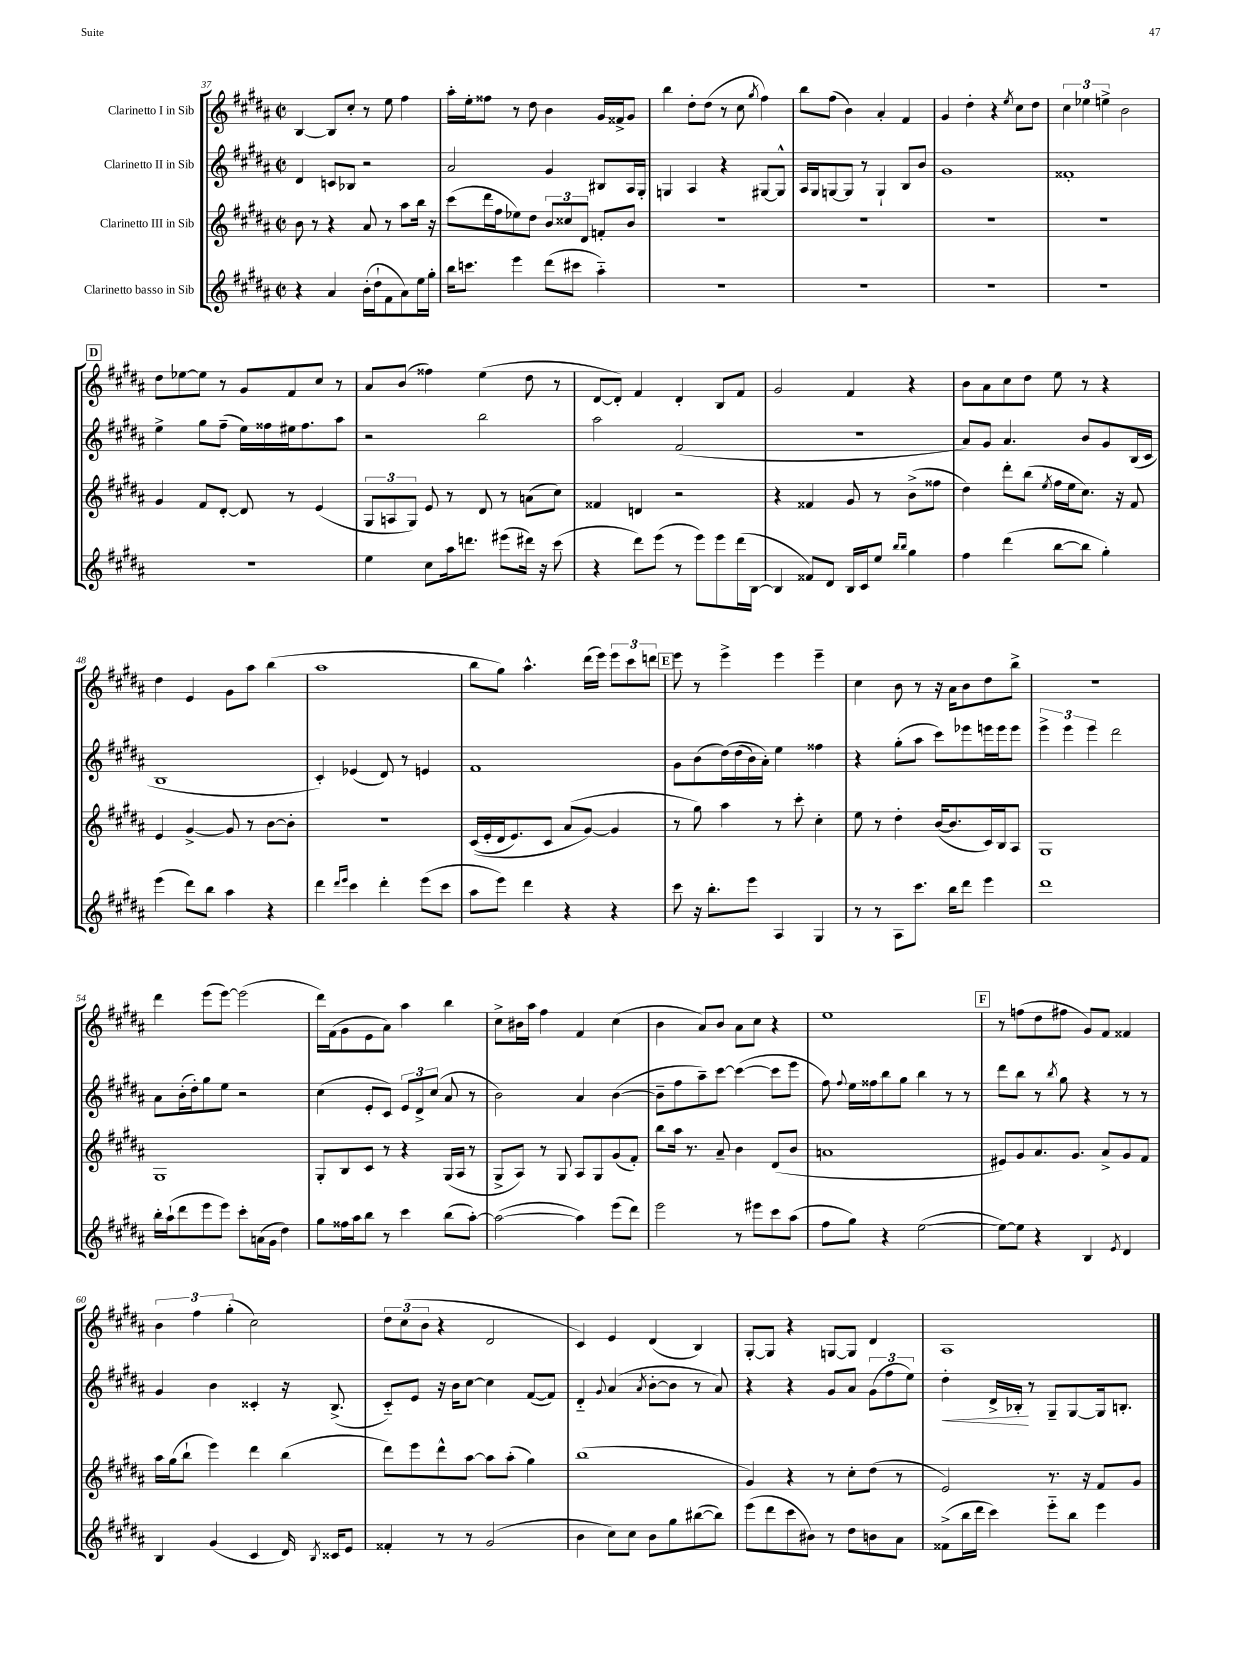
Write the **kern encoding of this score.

**kern	**kern	**kern	**dynam	**kern
*part4	*part3	*part2	*part2	*part1
*staff4	*staff3	*staff2	*staff2	*staff1
*I"Clarinetto basso in Sib	*I"Clarinetto III in Sib	*I"Clarinetto II in Sib	*	*I"Clarinetto I in Sib
*clefG2	*clefG2	*clefG2	*	*clefG2
*k[f#c#g#d#a#]	*k[f#c#g#d#a#]	*k[f#c#g#d#a#]	*	*k[f#c#g#d#a#]
*M2/2	*M2/2	*M2/2	*	*M2/2
*met(c|)	*met(c|)	*met(c|)	*	*met(c|)
=37	=37	=37	=37	=37
4r	8b\	4d#/	.	[4B/
.	8r	.	.	.
4a#/	4r	8cn/L	.	8B/L]
.	.	8B-X/J	.	8cc#'/J
(16b'\LL	8a#/	2r	.	8r
16dd#`\J	.	.	.	.
8f#\	8r	.	.	8ee\
8a#\)	8aa#\L	.	.	4ff#\
16ee\L	16bb\Jk	.	.	.
16gg#'\JJ	16r	.	.	.
=38	=38	=38	=38	=38
16bb\KL	(8ccc#\L	2a#/	.	16aa#'\LL
8.cccn\J	.	.	.	16ee'\J
.	16ddd#\L	.	.	8ff##X\J
.	16ff#\J	.	.	.
4eee\	8ee-X\)	.	.	8r
.	8dd#\J	.	.	8dd#\
(8ddd#\L	12b/L	4g#/	.	4b\
.	12cc##X/	.	.	.
8ccc#X\J	.	.	.	.
.	12d#/J	.	.	.
4aa#\)	8fn'/L	8B#X/L	.	16g#/LL
.	.	.	.	16f##X^/J
.	8b/J	16A#/L	.	8g#/J
.	.	16G#'/JJ	.	.
=39	=39	=39	=39	=39
1r	1r	4Gn/	.	4bb\
.	.	4A#/	.	8dd#'\L
.	.	.	.	(8dd#\J
.	.	4r	.	8r
.	.	.	.	8cc#\
.	.	.	.	8qgg#/
.	.	[8G#X/L	.	4ff#\)
.	.	8G#^^/J]	.	.
=40	=40	=40	=40	=40
1r	1r	16A#/LL	.	8bb\L
.	.	16G#/J	.	.
.	.	[8Gn/	.	(8ff#\J
.	.	8G/J]	.	4b\)
.	.	8r	.	.
.	.	4G`/	.	4a#'/
.	.	8B/L	.	4f#/
.	.	8b/J	.	.
=41	=41	=41	=41	=41
1r	1r	1g#	.	4g#/
.	.	.	.	4dd#'\
.	.	.	.	4r
.	.	.	.	8qee/
.	.	.	.	8cc#\L
.	.	.	.	8dd#\J
=42	=42	=42	=42	=42
1r	1r	1f##X'	.	6cc#\
.	.	.	.	6ee-X\
.	.	.	.	6een^\
.	.	.	.	2b\
!!LO:LB:g=z
!!LO:REH:place=s1:t=D
=43	=43	=43	=43	=43
1r	4g#/	4ee^\	.	8dd#\L
.	.	.	.	[8ee-X\
.	8f#/L	8gg#\L	.	8ee-\J]
.	[8d#'/J	(8ff#~\J	.	8r
.	8d#/]	16ee\LL)	.	8g#/L
.	.	16ff##X\	.	.
.	8r	16ee#X\J	.	8f#/
.	.	8.ff##\	.	.
.	(4e/	.	.	8cc#/J
.	.	8aa#\J	.	8r
=44	=44	=44	=44	=44
4ee\	12G#/L	2r	.	8a#/L
.	12An/	.	.	.
.	.	.	.	(8b/J
.	12G#/J)	.	.	.
8cc#\L	8e/	.	.	4ff##X\)
16aa#\k	8r	.	.	.
8.dddn\J	.	.	.	.
.	8d#/	2bb\	.	(4ee\
(8eee#X\L	8r	.	.	.
16ddd#X\Jk)	(8an\L	.	.	8dd#\
16r	.	.	.	.
(8ccc#\	8cc#\J)	.	.	8r
=45	=45	=45	=45	=45
4r	4f##X/	2aa#\	.	[8d#/L
.	.	.	.	8d#'/J])
8ddd#\L)	4dn/	.	.	4f#/
(8eee\J	.	.	.	.
8r	2r	(2f#/	.	4d#'/
8eee\L)	.	.	.	.
8eee\	.	.	.	8B/L
(16ddd#\L	.	.	.	8f#/J
[16B\JJ	.	.	.	.
=46	=46	=46	=46	=46
4B/]	4r	1r	.	2g#/
8f##X/L)	4f##X/	.	.	.
8d#/J	.	.	.	.
16B/LL	8g#/	.	.	4f#/
16c#/J	.	.	.	.
8ee/J	8r	.	.	.
16qqbb/LL	.	.	.	.
16qqbb/JJ	.	.	.	.
4gg#\	(8b^\L	.	.	4r
.	8ff##X\J	.	.	.
=47	=47	=47	=47	=47
4ff#\	4dd#\)	8a#/L)	.	8b\L
.	.	8g#/J	.	8a#\
(4ddd#\	8ddd#'\L	4.a#/	.	8cc#\
.	(8bb\J	.	.	8dd#\J
.	8qee/	.	.	.
[8bb\L	16ff#\LL	.	.	8ee\
.	16ee\J	.	.	.
8bb\J]	8.cc#\J)	8b/L	.	8r
4gg#'\)	.	8g#/	.	4r
.	16r	.	.	.
.	8f#/	(16B/L	.	.
.	.	16c#/JJ	.	.
!!LO:LB:g=z
=48	=48	=48	=48	=48
(4eee\	4e/	1B	.	4dd#\
8ddd#\L)	[4g#^/	.	.	4e/
8bb\J	.	.	.	.
4aa#\	8g#/]	.	.	8g#\L
.	8r	.	.	8aa#\J
4r	[8b\L	.	.	(4bb\
.	8b'\J]	.	.	.
=49	=49	=49	=49	=49
4ddd#\	1r	4c#'/)	.	1aa#
16qqddd#/LL	.	.	.	.
16qqeee/JJ	.	.	.	.
4ccc#\	.	(4e-X/	.	.
4ddd#'\	.	8d#/)	.	.
.	.	8r	.	.
(8eee\L	.	4en/	.	.
8ccc#\J	.	.	.	.
=50	=50	=50	=50	=50
8aa#\L	((16c#/LL	1f#	.	8bb\L
.	16e'/	.	.	.
8eee\J)	16d#/J	.	.	8gg#\J)
.	8.e/)	.	.	.
4ddd#\	.	.	.	4.aa#^^\
.	8c#/J	.	.	.
4r	(8a#/L	.	.	.
.	[8g#/J)	.	.	(16ddd#\LL
.	.	.	.	16eee\JJ)
4r	4g#/]	.	.	12eee\L
.	.	.	.	12ccc#\
.	.	.	.	12dddn\J
!!LO:REH:place=s1:t=E
=51	=51	=51	=51	=51
8ccc#\	8r	8g#\L	.	8eee\
16r	8gg#\)	(8b\	.	8r
8.bb'\L	.	.	.	.
.	4aa#\	(16dd#\L)	.	4eee^\
.	.	(16dd#\	.	.
8eee\J	.	16b\)	.	.
.	.	16a#'\JJ)	.	.
4A#/	8r	4ee\	.	4eee\
.	8ccc#'\	.	.	.
4G#/	4cc#'\	4ff##X\	.	4eee~\
=52	=52	=52	=52	=52
8r	8ee\	4r	.	4cc#\
8r	8r	.	.	.
8A#\L	4dd#'\	(8gg#'\L	.	8b\
8.ccc#\J	.	8aa#\J	.	8r
.	([16b/KL	8ccc#\L)	.	16r
16bb\KL	8.b/]	.	.	16a#\KL
8ddd#\J	.	8eee-X\	.	8b\
4eee\	16c#/L)	16eeen\L	.	8dd#\
.	16B/J	16eee\J	.	.
.	8A#/J	8eee\J	.	8bb^\J
=53	=53	=53	=53	=53
1ddd#	1G#	6eee^\	.	1r
.	.	6eee\	.	.
.	.	6eee\	.	.
.	.	2ddd#\	.	.
!!LO:LB:g=z
=54	=54	=54	=54	=54
16bb'\LL	1G#	8a#\L	.	4ddd#\
(16aa#`\J	.	.	.	.
8ddd#\	.	(16b'\L	.	.
.	.	16dd#'\J)	.	.
8eee\	.	8gg#\	.	(8eee\L
8eee\J)	.	8ee\J	.	[8eee\J)
8ccc#'\L	.	2r	.	(2eee\]
(16an\L	.	.	.	.
16g#\JJ	.	.	.	.
4dd#\)	.	.	.	.
=55	=55	=55	=55	=55
8gg#\L	8G#'/L	(4cc#\	.	16ddd#\LL)
.	.	.	.	(16f#\J
16ff##X\L	8B/	.	.	8g#\
16aa#\J	.	.	.	.
8bb\J	8c#/J	8e'/L	.	8e\
8r	8r	8c#/J)	.	8a#\J)
4ccc#\	4r	12e/L	.	4aa#\
.	.	12d#^/	.	.
.	.	(12cc#/J	.	.
(8bb\L	(16G#/LL	8a#/	.	4bb\
.	16A#/JJ	.	.	.
[8aa#'\J)	8r	8r	.	.
=56	=56	=56	=56	=56
(2aa#\_	8G#^/L	2b\)	.	8cc#^\L
.	8A#/J)	.	.	16b#X\L
.	.	.	.	16aa#\JJ
.	8r	.	.	4ff#\
.	8G#/	.	.	.
4aa#\])	8A#/L	4a#/	.	4f#/
.	8G#/	.	.	.
(8eee\L	(8g#/	([4b\	.	(4cc#\
8ddd#\J)	8f#'/J)	.	.	.
=57	=57	=57	=57	=57
2eee\	8bb\L	8b~\L]	.	4b\
.	16aa#\Jk	8ff#\	.	.
.	8.r	.	.	.
.	.	8aa#~\)	.	8a#/L)
.	8a#~/	[8ccc#\J	.	8b/J
8r	4b\	(4ccc#\_	.	8a#\L
8eee#X\L	.	.	.	8cc#\J
8ccc#\	(8d#/L	8ccc#\L]	.	4r
(8aa#\J	8b/J	8eee\J	.	.
=58	=58	=58	=58	=58
8ff#\L	1an	8ff#\)	.	1ee
.	.	8qqff#/	.	.
8gg#\J)	.	16ee\LL	.	.
.	.	16ff##X\J	.	.
4r	.	8bb\	.	.
.	.	8gg#\J	.	.
([2ee\	.	4bb\	.	.
.	.	8r	.	.
.	.	8r	.	.
!!LO:REH:place=s1:t=F
=59	=59	=59	=59	=59
8ee\L_)	8e#X/L)	8ddd#\L	.	8r
8ee\J]	8g#/	8bb\J	.	(8ffn\L
4r	8.a#/	8r	.	8dd#\
.	.	8qbb/	.	.
.	.	8gg#\	.	8ff#X\J
.	8.g#/J	.	.	.
4B/	.	4r	.	8g#/L)
.	8a#^/L	.	.	8f#/J
8qe/	.	.	.	.
4d#/	8g#/	8r	.	4f##X/
.	8f#/J	8r	.	.
!!LO:LB:g=z
=60	=60	=60	=60	=60
4B/	16aa#\LL	4g#/	.	6b\
.	(16gg#\J	.	.	.
.	8bb`\J	.	.	.
.	.	.	.	6ff#\
(4g#/	4eee\)	4b\	.	.
.	.	.	.	(6gg#'\
4c#/	4ddd#\	4c##X'/	.	2cc#\)
16d#/)	(4bb\	16r	.	.
8qB/	.	.	.	.
16c##X/KL	.	(8.B^/	.	.
8e/J	.	.	.	.
=61	=61	=61	=61	=61
4f##X'/	8ddd#\L)	8c#/L)	.	12dd#\L
.	.	.	.	(12cc#\
.	8eee\	8e/J	.	.
.	.	.	.	12b\J
8r	8ddd#^^\	16r	.	4r
.	.	16b\KL	.	.
8r	[8aa#\J	[8cc#\J	.	.
(2g#/	8aa#\L]	4cc#\]	.	2d#/
.	(8aa#'\J	.	.	.
.	4gg#\)	([8f#/L	.	.
.	.	8f#/J])	.	.
=62	=62	=62	=62	=62
4b\	(1bb	4d#/	.	4c#/)
.	.	8qqg#/	.	.
8cc#\L)	.	(4a#/	.	4e/
8cc#\J	.	.	.	.
.	.	8qa#/	.	.
8b\L	.	[8b'\L	.	(4d#/
8gg#\	.	8b\J]	.	.
([8bb#X\	.	8r	.	4B/)
8bb#\J])	.	8a#/)	.	.
=63	=63	=63	=63	=63
(8eee\L	4g#/)	4r	.	[8G#'/L
8ddd#\	.	.	.	8G#/J]
8ccc#\	4r	4r	.	4r
8b#X\J)	.	.	.	.
8r	8r	8g#/L	.	[8Gn/L
8dd#\L	8cc#'\L	8a#/J	.	8G/J]
8bn\	(8dd#\J	(12g#\L	.	4d#/
.	.	12ff#\	.	.
8a#\J	8r	.	.	.
.	.	12ee\J)	.	.
=64	=64	=64	=64	=64
!	!	!	!LO:HP:b	!
(8f##X^\L	2e/)	4dd#'\	<	1A#
16bb\L	.	.	.	.
16ddd#\JJ	.	.	.	.
4ccc#\)	.	16d#^/LL	.	.
.	.	16B-X'/JJ	.	.
.	.	8r	[	.
8eee\L	8.r	8G#~/L	.	.
8bb\J	.	[8G#/	.	.
.	16r	.	.	.
4eee\	8f#/L	16G#/k]	.	.
.	.	8.Bn'/J	.	.
.	8g#/J	.	.	.
==	==	==	==	==
*-	*-	*-	*-	*-
